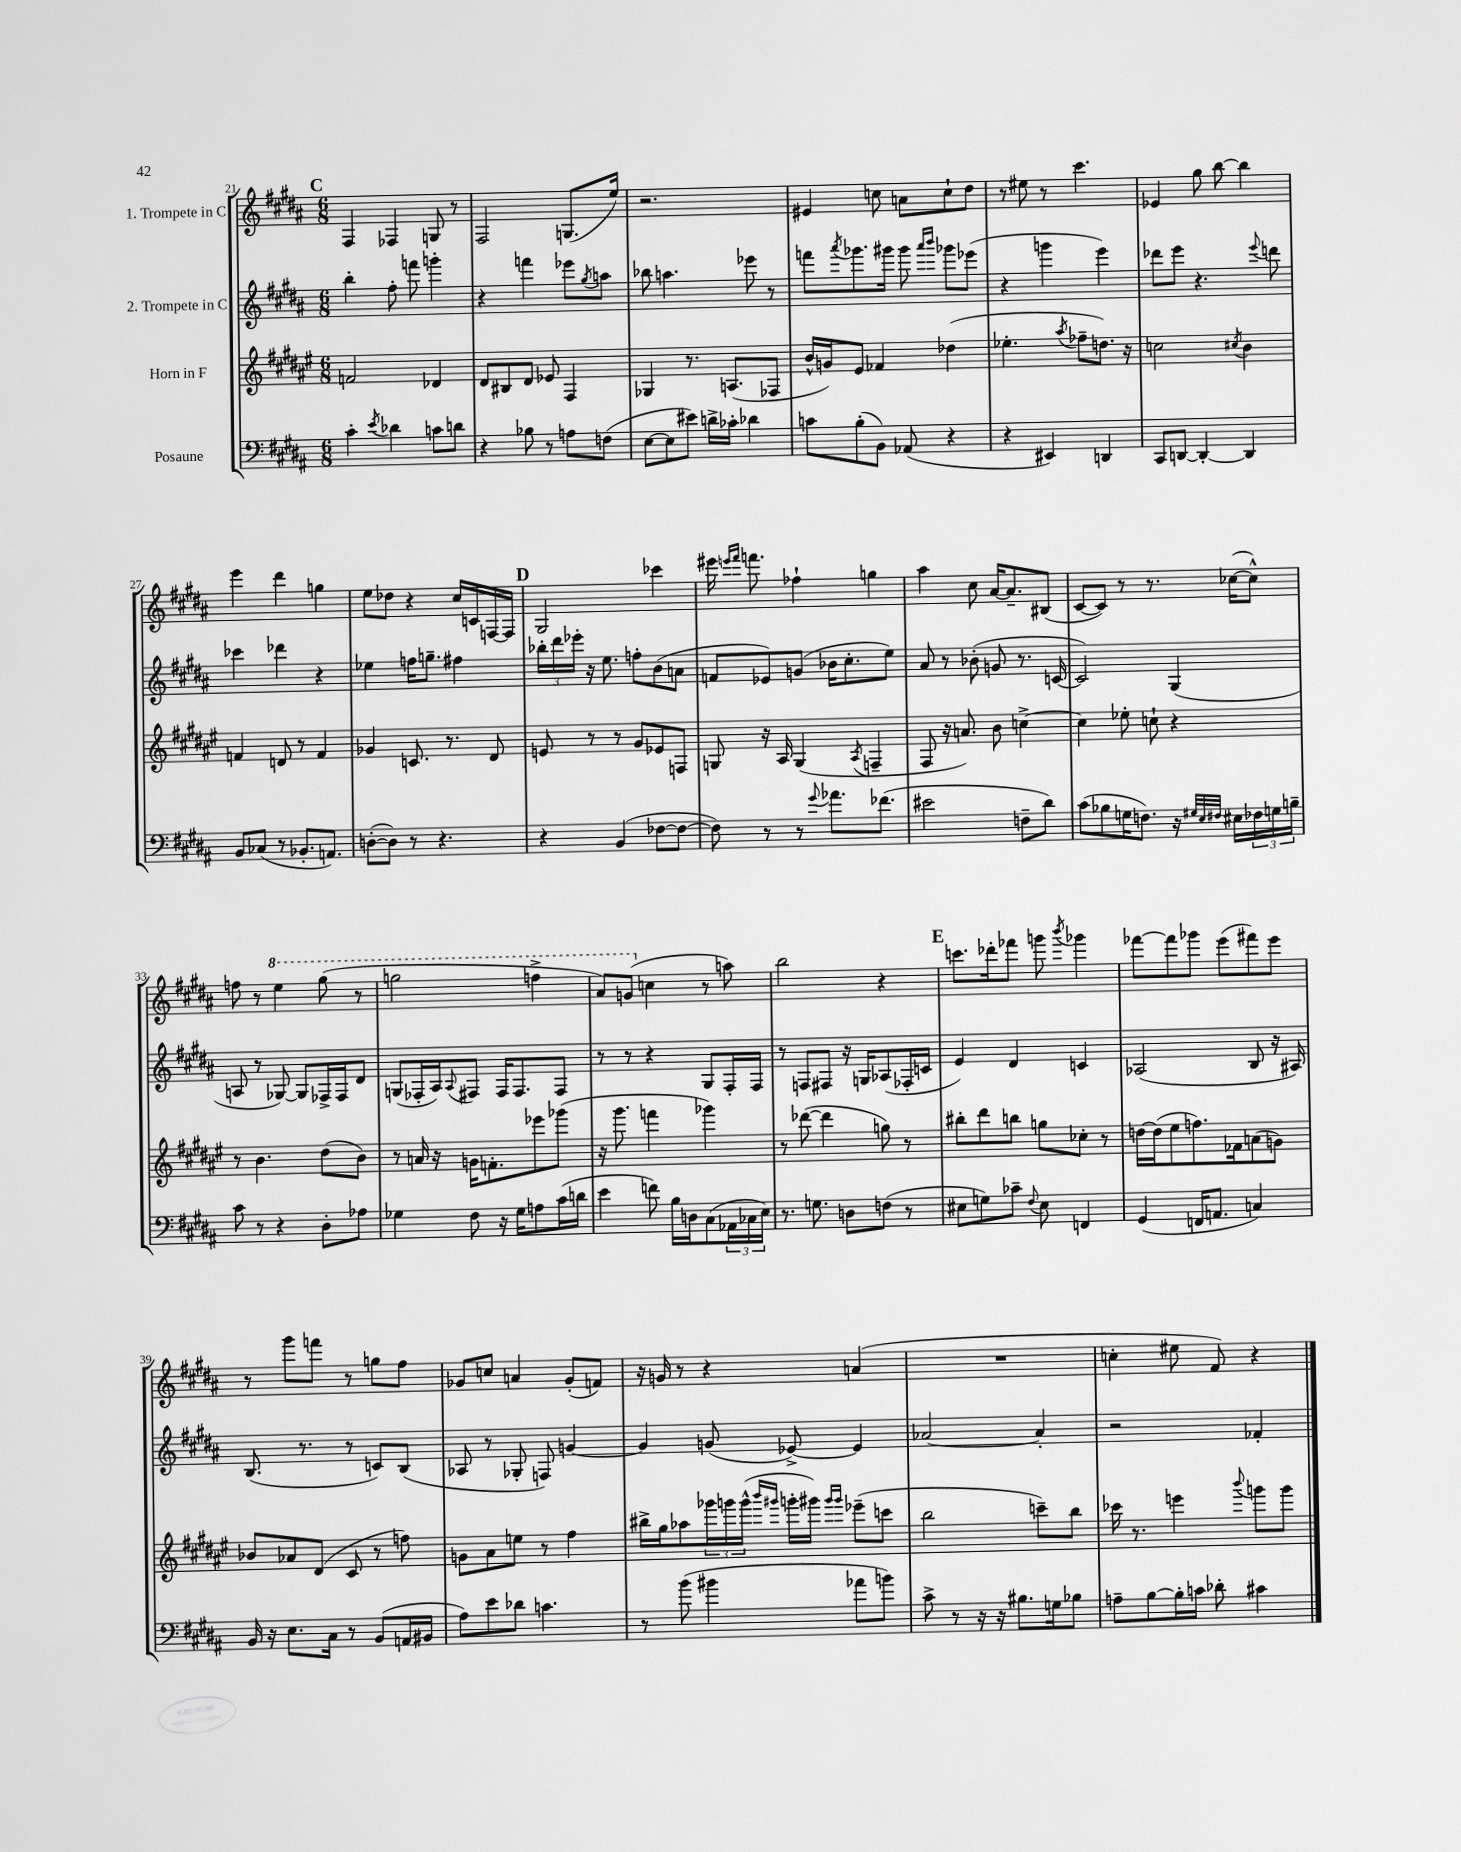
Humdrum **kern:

**kern	**kern	**kern	**kern
*staff4	*staff3	*staff2	*staff1
*clefF4	*clefG2	*clefG2	*clefG2
*k[f#c#g#d#a#]	*k[f#c#g#d#a#e#]	*k[f#c#g#d#a#]	*k[f#c#g#d#a#]
*M6/8	*M6/8	*M6/8	*M6/8
4c#'\	2f/	4bb'\	4F#/
8qe/	.	.	.
4d-\	.	8ff#'\	4F-/
.	.	8fff\	.
8c\L	4d-/	4ggg'\	8G/
8d\J	.	.	8r
=	=	=	=
4r	8d#/L	4r	2F#/
.	8B#/	.	.
8B-\	8d#/J	4fff\	.
8r	8e-/	.	.
8A\L	4F#/	8eee-\L	(8.G/L
.	.	8qgg#/	.
(8F\J	.	8aa\J	.
.	.	.	16ee/Jk)
=	=	=	=
[8E\L	4G-/	8bb-\	2.r
8E\]	.	4.aa\	.
8e#\J)	8.r	.	.
16d^\LL	.	.	.
16c-'\JJ	(8.A/L	.	.
4d-\	.	8eee-\	.
.	8F-/J	8r	.
=	=	=	=
8c\L	16b^^/LL	8fff\L	4e#/
.	16g/J)	.	.
.	.	8qaaa#/	.
(8B'\	8e#/J	8.ggg-\	.
8BB\J)	4f-/	.	8cc\
.	.	16ggg#\Jk	.
(8AA-/	.	8ggg#\	8a\L
.	.	16qqaaa#/LL	.
.	.	16qqbbb/JJ	.
4r	(4dd-\	8ggg-\L	8cc`\
.	.	(8eee-\J	8dd#\J
=	=	=	=
4r	4.ee-'\	4r	8r
.	.	.	8ee#\
4EE#/)	.	4ggg\	8r
.	8qaa#/	.	.
.	8ff-~\L	.	4.ccc#\
4DD/	8.dd\J)	4eee\)	.
.	16r	.	.
=	=	=	=
8CC#/L	2cc\	8ddd-\L	4e-/
[8DD/J	.	8eee\J	.
4DD'/_	.	4.r	8gg#\
.	.	.	[8bb\
.	8qcc#/	.	.
4DD/]	4b\	.	4bb\]
.	.	8qqeee/	.
.	.	8ddd\	.
=	=	=	=
8BB/L	4f/	4ccc-\	4eee\
(8C-/J	.	.	.
8r	8d/	4ddd-\	4ddd#\
8.BB-'/L	8r	.	.
.	4f/	4r	4gg\
8.AA/J)	.	.	.
=	=	=	=
([8D'\L	4g-/	4ee-\	8ee\L
8D\]J)	.	.	8dd-\J
8r	8.c/	16ff\LK	4r
.	.	8.gg~\J	.
4.r	.	.	.
.	8.r	.	.
.	.	4ff#\	16cc#/LL
.	.	.	16c/
.	8d#/	.	[16F/
.	.	.	16F/]JJ
=	=	=	=
4r	8e/	24bb-'\LL	2G#/
.	.	24ddd#\	.
.	.	24eee-'\JJ	.
.	8r	16r	.
.	.	8.ee\	.
(4BB/	8r	.	.
.	8g#/L	8ff'\L	.
[8F-\L	8e-/	(8b\	4ccc-\
8F-\_J	8F/J	8a\J	.
=	=	=	=
8F-\])	8G/	8f/L	16eee#\
.	.	.	16qqeee/LL
.	.	.	16qqfff#/JJ
.	.	.	8.fff\
8r	16r	8e-/)	.
.	16A#/	.	.
8r	(4G/	(8g/J	4ff-`\
8qqg#/	.	.	.
8.a-\L	.	16b-\LK	.
.	.	8.cc#'\	.
.	8qA#/	.	.
.	4F~/	.	4gg\
(8.f-\J	.	.	.
.	.	8ee\J)	.
=	=	=	=
2e#\	8F#/	8a#/	4aa#\
.	16r	8r	.
.	8.a/)	.	.
.	.	(8b-'\	8cc#\
.	8b\	8g/	[16a#/LK
.	.	.	8.a#~/]
8F~\L	[4cc^\	8.r	.
8d#\J)	.	.	(8B#/J
.	.	[16c/	.
=	=	=	=
(8c#\L	4cc\]	2c/])	[8c#/L
8B-\	.	.	8c#/]J)
16G\K	8ee-'\	.	8r
8.F\J)	.	.	.
.	8cc`\	.	8.r
16r	4r	(4G#/	.
32qqG#/LLL	.	.	.
32qqE/	.	.	.
32qqF#/JJJ	.	.	.
16E#\LL	.	.	([16cc-\LK
24F-\	.	.	8cc-^^\]J)
24G\	.	.	.
24B~\JJ	.	.	.
=	=	=	=
8c#\	8r	8A/	8ff\
8r	4.b\	8r	8r
4r	.	[8G-/)	4eee\
.	.	8G-/]L	.
8D#'\L	(8dd#\L	16F-^/L	(8ggg#\
.	.	16F-/J	.
8A-\J	8b\J)	8d#/J	8r
=	=	=	=
4G-\	8r	(8G/L	2ggg\
.	16a/	16F-'/L	.
.	16r	16A#/J)	.
.	.	8qqA#/	.
8F#\	16g\LK	8F#/J	.
.	8.f'\	.	.
16r	.	16F#/LK	.
16G-\LK	.	8.F#/	.
8A\	8eee-\	.	4fff^\
(16c#\L	(8ggg-\J	8F#/J	.
16d\JJ	.	.	.
=	=	=	=
4e\	16r	8r	8aa#/L)
.	8.ggg#\	.	.
.	.	8r	(8gg/J
8f\)	4fff\	4r	4cc\
16B\LL	.	.	.
16D\J	.	.	.
(8C#\	4ggg-\)	8G#/L	8r
24AA-\L	.	16F#'/L	8aa\)
24C-\	.	.	.
.	.	16F#/JJ	.
24E\JJ)	.	.	.
=	=	=	=
8.r	8r	8r	2bb\
.	([8ddd-\	8F/L	.
8.G\	.	.	.
.	4ddd-\]	8F#/J	.
8D\L	.	16r	.
.	.	16G/LK	.
(8F\J	8gg\)	(8A-/	4r
8r	8r	16F-'/L	.
.	.	16c/JJ	.
=	=	=	=
8E#\L	8bb#'\L	4e/)	8.ccc\L
8G\)	8ddd#\	.	.
.	.	.	16ddd-'\k
8c-~\J	8bb\J	4d#/	8fff-\J
8qqF#/	.	.	.
8E#\	8gg\L	.	8ggg\
.	.	.	8qbbb/
4FF/	8cc-'\J	4c/	4ggg-\
.	8r	.	.
=	=	=	=
(4GG#/	[16dd\LL	(2A-/	[8fff-\L
.	(16dd\]J	.	.
.	8ee#\	.	8fff-\]
16FF/LK	8.ff\)	.	8ggg-\J
8.AA/J	.	.	.
.	.	.	(8eee\L
.	16f-\k	.	.
4C/)	(8a\	8B/	8fff#\)
.	8g\J)	16r	8eee\J
.	.	16A#/)	.
=	=	=	=
16BB/	8b-/L	(8.B/	8r
16r	.	.	.
8.E\L	8a-/	.	8ggg#\L
.	.	8.r	.
.	(8d#/J	.	8fff\J
16C#\Jk	.	.	.
8r	8c#/	8r	8r
(8BB/L	8r	8c/L)	8gg\L
16AA/L	8ff\)	(8B/J	8ff#\J
16BB#/JJ	.	.	.
=	=	=	=
8A#\L)	8g\L	8A-/	8g-/L
8e\	8a#\	8r	8cc/J
8d-\J	8ee\J	8G-'/	4a/
4.c\	8r	8F/)	.
.	4ff#\	[4g/	(8g-'/L
.	.	.	8f/J)
=	=	=	=
8r	16bb#^\LL	4g/]	16r
.	16gg#\J	.	16g/
(8b\	8aa-\	.	8r
4b#\	24ggg-\L	(8g/	4r
.	24ggg\	.	.
.	(24ggg^^\JJ	.	.
.	16qqbbb/LL	.	.
.	16qqggg#/JJ	.	.
.	16ggg'\LL	[8e-^/)	.
.	16ggg#\JJ)	.	.
.	16qqggg#/LL	.	.
.	16qqggg#/JJ	.	.
8a-\L	(8eee-~\L	4e-/]	(4a/
8b\J)	8ccc\J	.	.
=	=	=	=
8c#^\	2bb\	[2a-/	2.r
8r	.	.	.
16r	.	.	.
16r	.	.	.
8.B#\L	.	.	.
.	8ccc~\L)	4a-'/]	.
16G\k	.	.	.
8B-\J	8bb\J	.	.
=	=	=	=
8A~\L	16ccc-\	2r	4cc'\
.	8.r	.	.
[8B\	.	.	.
16B'\]L	4eee\	.	8ee#\
16c\JJ	.	.	.
8d-'\	.	.	8f#/)
.	8qqbbb/	.	.
4c#\	8ggg\L	4f-'/	4r
.	8ggg\J	.	.
==	==	==	==
*-	*-	*-	*-
